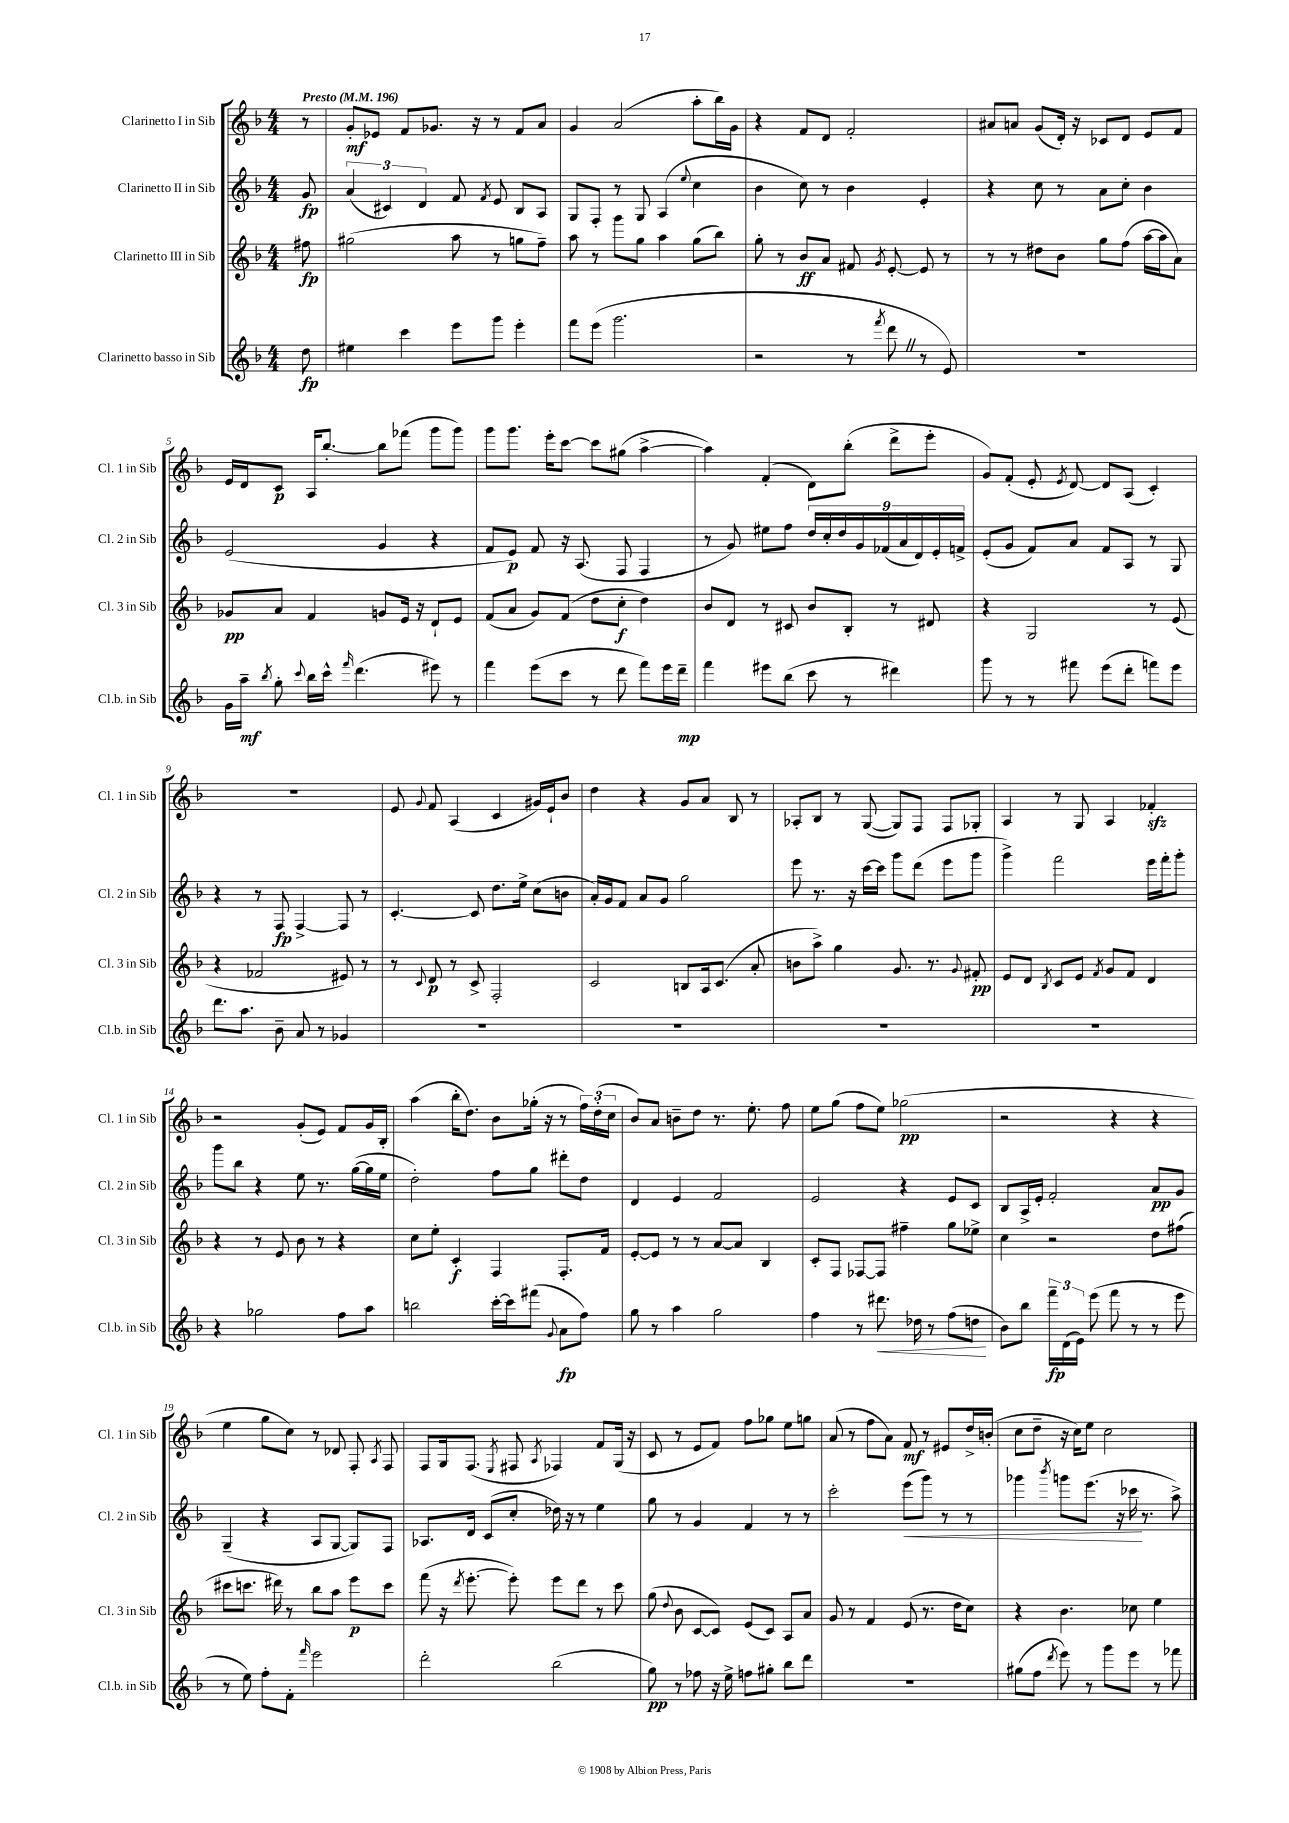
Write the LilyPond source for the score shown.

<<
\new StaffGroup <<
\new Staff = "s0" \with { instrumentName = "Clarinetto I in Sib" shortInstrumentName = "Cl. 1 in Sib" } {
    \clef treble \key f \major \numericTimeSignature \time 4/4 \partial 8 \tempo "Presto" 4 = 196
    \autoBeamOff r8 |
    g'8[-.\mf ees'8] f'8[ ges'8.] r16 r8 f'8[ a'8] |
    g'4 a'2( a''8[-. bes''16) g'16] |
    r4 f'8[ d'8] f'2-. |
    ais'8[ a'8] g'8[( d'16]-.) r16 ces'8[ d'8] e'8[ f'8] |
    e'16[ d'16 c'8]\p a16[ bes''8.]~-. bes''8[ fes'''8]( g'''8[ g'''8]) |
    g'''8[ g'''8.] e'''16[-. c'''8]~ c'''8[ gis''8]( a''4~-> |
    a''4) f'4-.( d'8[) bes''8]-.( d'''8[-> e'''8]-. |
    g'8[) f'8]-.( e'8-. \acciaccatura { e'8 } d'8~) d'8[ a8]( c'4-.) |
    R1 |
    e'8 \appoggiatura { g'8 } f'8 a4( c'4 gis'16[) e'16-! bes'8] |
    d''4 r4 g'8[ a'8] bes8 r8 |
    aes8[-. bes8] r8 g8~( g8[) f8] f8[ ges8]-. |
    a4 r8 g8 a4 fes'4-.\sfz |
    r2 g'8[-.( e'8]) f'8[ g'16 bes16]-. |
    a''4( bes''16[-. d''8.]) bes'8[ ges''16]-.( r16 r8 \tuplet 3/2 { f''16[) d''16-.( c''16] } |
    bes'8[) a'8] b'8[-- d''8] r8. e''8.-. f''8 |
    e''8[ g''8]( f''8[ e''8]) ges''2\pp( |
    r2 r4 r4 |
    e''4 g''8[ c''8]) r8 des'8 f8-. \acciaccatura { a8 } f8 |
    f8[ g16 f8.]( \acciaccatura { e8 } fis8 \acciaccatura { a8 } fes4) f'8[ g16]( r16 |
    c'8 r8 e'8[ f'8]) f''8[ ges''8] e''8[ g''8] |
    a'8( r8 f''8[ a'8]) f'8\mf r8 eis'8[ d''16-> b'16]-.( |
    c''8[ d''8]-- r16 c''16[) e''8] c''2 \bar "|." |
}
\new Staff = "s1" \with { instrumentName = "Clarinetto II in Sib" shortInstrumentName = "Cl. 2 in Sib" } {
    \clef treble \key f \major \numericTimeSignature \time 4/4 \partial 8
    \autoBeamOff g'8\fp |
    \tuplet 3/2 { a'4( cis'4) d'4 } f'8 \acciaccatura { f'8 } e'8 bes8[ a8] |
    g8[ f8]-. r8 g8 a4( \appoggiatura { e''8 } c''4 |
    bes'4 c''8) r8 bes'4 e'4-. |
    r4 c''8 r8 a'8[ c''8]-. bes'4 |
    e'2( g'4 r4 |
    f'8[ e'8]\p) f'8 r16 a8.( f8 f4 |
    r8 g'8) eis''8[ f''8] \tuplet 9/8 { d''16[ c''16-. d''16 g'16 fes'16( a'16 d'16) e'16-. f'16]-> } |
    e'8[-.( g'8] f'8[) a'8] f'8[ a8] r8 g8 |
    r4 r8 f8\fp f4~-> f8 r8 |
    c'4.~-. c'8 d''8.[ e''16]-> c''8[( b'8] |
    a'16[-.) g'16 f'8] a'8[ g'8] g''2 |
    e'''8 r8. r16 c'''16[~ c'''16] g'''8[ d'''8]( e'''8[ g'''8] |
    g'''4->) f'''2 e'''16[ f'''16-. g'''8]-. |
    g'''8[ bes''8] r4 e''8 r8. g''16[~( g''16 e''16] |
    d''2-.) f''8[ g''8] dis'''8[-. d''8] |
    d'4 e'4 f'2 |
    e'2 r4 e'8[ c'8] |
    bes8[ a16-> e'16]-. f'2-. a'8[\pp g'8] |
    g4--( r4 a8[ g8]~ g8[) f8] |
    aes8.[ d'16] c'8[( c''8]-. des''16) r16 r8 e''4 |
    g''8 r8 g'4 f'4 r8 r8 |
    c'''2-. e'''8[\<( g'''8]) r8 r8 |
    ges'''4 \acciaccatura { bes'''8 } g'''8[ e'''8.]( r16 ces'''16\! r8. a''8->) \bar "|." |
}
\new Staff = "s2" \with { instrumentName = "Clarinetto III in Sib" shortInstrumentName = "Cl. 3 in Sib" } {
    \clef treble \key f \major \numericTimeSignature \time 4/4 \partial 8
    \autoBeamOff fis''8\fp |
    gis''2( a''8 r8 g''8[ f''8]--) |
    a''8 r8 g'''8[ g''8] a''4 g''8[( bes''8]) |
    g''8-. r8 bes'8[\ff a'8] fis'8 \acciaccatura { g'8 } e'8~-. e'8 r8 |
    r8 r8 dis''8[ bes'8] g''8[ f''8]( a''16[~ a''16 a'8]) |
    ges'8[\pp a'8] f'4 g'8[ e'16] r16 d'8[-! e'8] |
    f'8[( a'8] g'8[) f'8]( d''8[ c''8]-.\f d''4) |
    bes'8[ d'8] r8 cis'8 bes'8[ bes8]-. r8 dis'8 |
    r4 g2 r8 e'8( |
    r4 fes'2 eis'8) r8 |
    r8 \appoggiatura { c'8 } d'8\p r8 c'8-> f2-. |
    c'2 b8[ a16 c'8.]( a'8-. |
    b'8[ a''8]->) g''4 g'8. r8. \appoggiatura { g'8 } fis'8-.\pp |
    e'8[ d'8] \acciaccatura { bes8 } c'8[ e'8] \acciaccatura { f'8 } g'8[ f'8] d'4 |
    r4 r8 e'8 bes'8 r8 r4 |
    c''8[ e''8]-. c'4-.\f f4 f8.[-. f'16] |
    e'8[~-. e'8] r8 r8 a'8[~ a'8] bes4 |
    c'8[-. f8] fes8[~ fes8] fis''4-- g''8[ ees''8]-> |
    c''4 r2 d''8[ fis''8]( |
    cis'''8[ c'''8.] dis'''16) r8 bes''8[ a''8] e'''8[\p c'''8] |
    f'''8( r16 \acciaccatura { d'''8 } e'''8.~-. e'''8-.) e'''8[ d'''8] r8 c'''8 |
    g''8( \appoggiatura { d''8 } bes'8 c'8[~ c'8]) e'8[( c'8]) a8[ a'8] |
    g'8 r8 f'4 e'8( r8. d''16[ c''8]) |
    r4 bes'4. ces''8 e''4 \bar "|." |
}
\new Staff = "s3" \with { instrumentName = "Clarinetto basso in Sib" shortInstrumentName = "Cl.b. in Sib" } {
    \clef treble \key f \major \numericTimeSignature \time 4/4 \partial 8
    \autoBeamOff d''8\fp |
    eis''4 c'''4 e'''8[ g'''8] e'''4-. |
    f'''8[ e'''8]( g'''2. |
    r2 r8 \acciaccatura { f'''8 } d'''8 \once \override BreathingSign.text = \markup { \musicglyph "scripts.caesura.straight" } \breathe r8 e'8) |
    R1 |
    g'16[ a''16]--\mf \acciaccatura { bes''8 } g''8-. \appoggiatura { c'''8 } bes''16[ c'''16]-^ \grace { f'''16 } d'''4.( eis'''8) r8 |
    f'''4 e'''8[( c'''8] r8 d'''8 f'''8[) e'''16 d'''16]--\mp |
    f'''4 eis'''8[ bes''8]( c'''8 r8 dis'''4) |
    g'''8 r8 r8 fis'''8 e'''8[( d'''8]-. f'''8[) e'''8] |
    d'''8.[ a''8.] bes'8-- a'8 r8 ges'4 |
    R1 |
    R1 |
    R1 |
    R1 |
    r4 ges''2 f''8[ a''8] |
    b''2 c'''16[~-. c'''16 fis'''8]( \appoggiatura { g'8 } a'8[\fp f''8]) |
    g''8 r8 a''4 g''2 |
    f''4 r8 dis'''8.\< des''16 r8 f''8[( d''8]\! |
    bes'8[) bes''8] \tuplet 3/2 { f'''16[--\fp d'16( e'16]) } e'''8( f'''8 r8 r8 e'''8 |
    r8 e''8) f''8[-. f'8]-. \grace { f'''16 } e'''2 |
    d'''2-. bes''2( |
    g''8\pp) r8 fes''8 r16 e''16-> f''8[ gis''8]-. bes''8[ d'''8] |
    R1 |
    gis''8[( f''8] \acciaccatura { d'''8 } e'''8) r8 g'''8[ e'''8] r8 fes'''8 \bar "|." |
}
>>
>>
